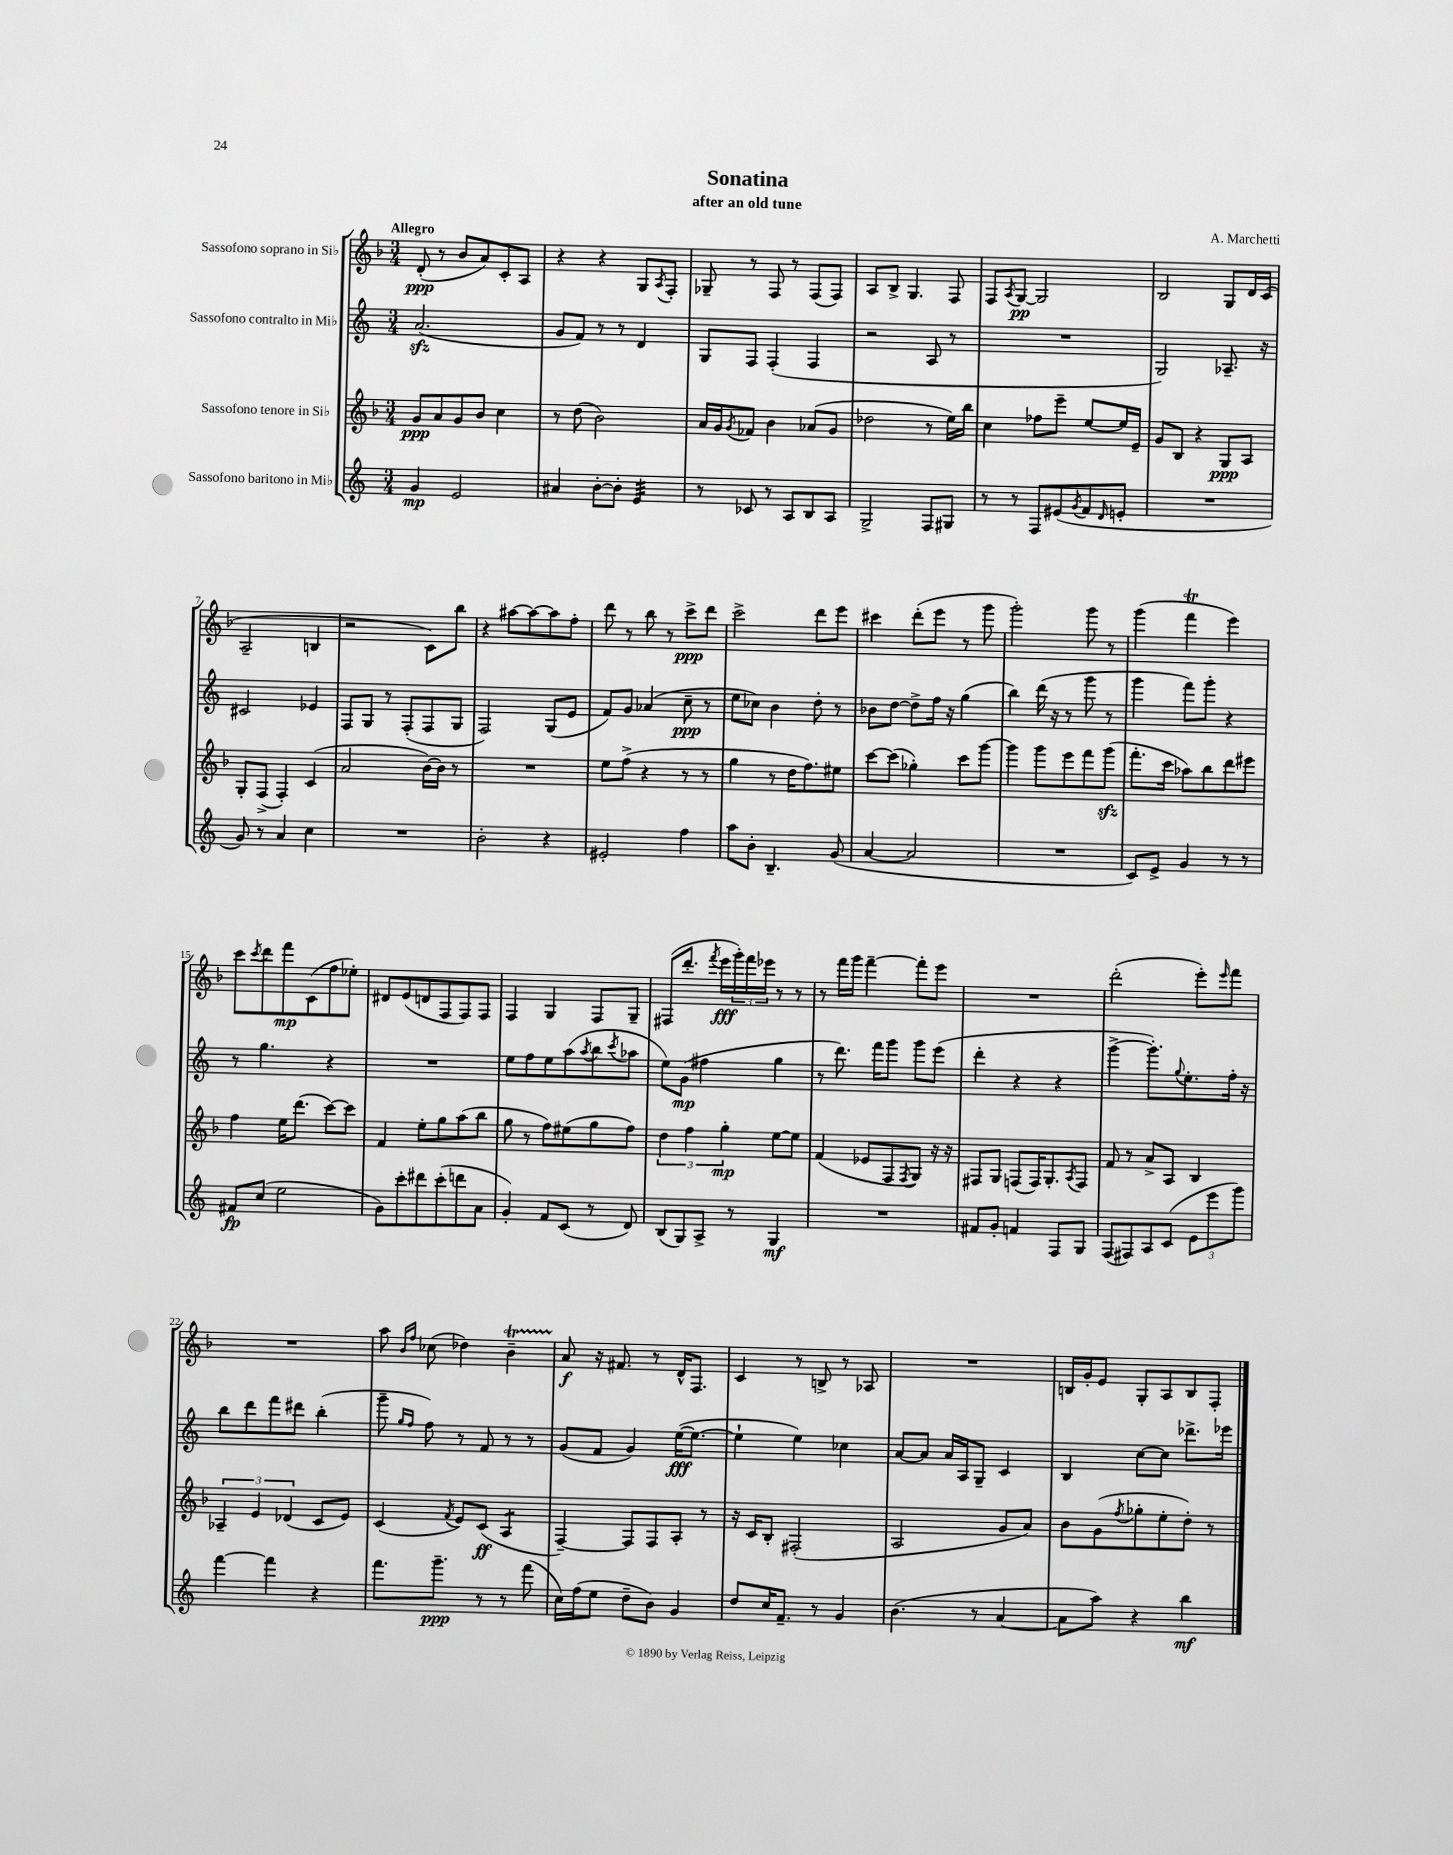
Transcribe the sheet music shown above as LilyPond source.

\header { title = "Sonatina" composer = "A. Marchetti" subtitle = "after an old tune" }
<<
\new StaffGroup <<
\new Staff = "s0" \with { instrumentName = "Sassofono soprano in Sib" } {
    \clef treble \key f \major \numericTimeSignature \time 3/4 \tempo "Allegro"
    d'8-.\ppp( r8 bes'8 a'8) c'8-. a8 |
    r4 r4 g8 \acciaccatura { a8 } f8-. |
    ges8-- r8 f8 r8 f8( f8) |
    a8 bes8-> g4. f8 |
    f8 \acciaccatura { a8 } g8~\pp g2 |
    bes2 g8 d'16 c'16( |
    a2-- b4 |
    r2 c'8) bes''8 |
    r4 ais''8~ ais''8~ ais''8 f''8-. |
    d'''8 r8 bes''8 r8 c'''8->\ppp d'''8 |
    c'''2-> d'''8 e'''8 |
    cis'''4 d'''8-.( e'''8 r8 g'''8 |
    g'''2-.) g'''8 r8 |
    g'''4( f'''4\trill e'''4) |
    c'''8 \acciaccatura { c'''8 } d'''8 f'''8\mp c'8( f''8 ees''8-.) |
    dis'8 e'8( d'8 f8 f8) f8 |
    f4 g4 f8 g8-- |
    fis8( d'''8.-. \acciaccatura { f'''8 } e'''16\fff \tuplet 3/2 { g'''16-.) f'''16 ees'''16 } r8 r8 |
    r8 f'''16 g'''16 f'''4~-- f'''8-. e'''8 |
    R2. |
    d'''2-.( e'''8-.) \grace { e'''16 } f'''8 |
    R2. |
    a''8 \grace { bes'16 f''16 } ces''8( des''4) bes'4--\startTrillSpan |
    a'8\stopTrillSpan\f r16 fis'8. r8 d'16-^ f8. |
    c'4 r8 b8-> r8 aes8 |
    R2. |
    b16 g'16-. e'8 g8-. a8 b8 f8-. \bar "|." |
}
\new Staff = "s1" \with { instrumentName = "Sassofono contralto in Mib" } {
    \clef treble \key c \major \numericTimeSignature \time 3/4
    a'2.\sfz( |
    g'8 f'8) r8 r8 d'4 |
    g8 f8 f4-.( f4 |
    r2 a8 r8 |
    R2. |
    g2) aes8.-- r16 |
    cis'2 ees'4 |
    f8 g8 r8 f8-.( f8 g8 |
    f2) g8( e'8 |
    f'8) g'8 aes'4( c''8--\ppp r8 |
    e''8 ces''8) b'4 d''8-. r8 |
    bes'8 d''8~ d''8-> f''16 r16 g''4( |
    b''4) d'''16( r16 r8 g'''8 r8 |
    g'''4 f'''8) g'''8-. r4 |
    r8 g''4. r4 |
    R2. |
    e''8 f''8 e''8 a''8( \acciaccatura { a''8 } b''8 \acciaccatura { c'''8 } aes''8 |
    e''8) g'8\mp( fis''4 g''4 |
    r8 d'''8.) f'''16 g'''8 g'''8 e'''8( |
    d'''4-. r4 r4 |
    g'''4~-> g'''8.-.) \appoggiatura { g''8 } e''8.-. f''16-. r16 |
    b''8 d'''8 f'''8 dis'''8 b''4-.( |
    g'''8-- \grace { g''16 f''16 } f''8) r8 f'8 r8 r8 |
    g'8( f'8 g'4) e''16~\fff( e''8.~ |
    e''4-! e''4) ces''4 |
    a'8~ a'8 a'16 a16 g8-- c'4 |
    b4 c''8~ c''8 des'''8.-> ees'''16 \bar "|." |
}
\new Staff = "s2" \with { instrumentName = "Sassofono tenore in Sib" } {
    \clef treble \key f \major \numericTimeSignature \time 3/4
    g'8\ppp a'8 g'8 bes'8 c''4 |
    r8 d''8( bes'2) |
    a'16 g'16 \acciaccatura { g'8 } fes'8 bes'4 aes'8( g'8 |
    des''2 r8 e''16) bes''16 |
    c''4 fes''8 e'''8-- e''8~ e''16 e'16-- |
    g'8 bes8 r4 g8\ppp a8 |
    g8-. f8->( f4-.) c'4( |
    a'2 bes'16~) bes'16 r8 |
    R2. |
    e''8 f''8->( r4 r8 r8 |
    g''4 r8 d''16 f''8.) eis''8 |
    c'''8~ c'''8( ges''4-.) c'''8 g'''8~ |
    g'''4 g'''8 e'''8 f'''8 g'''8\sfz( |
    f'''8.-. c'''16 aes''8) bes''8 d'''8 eis'''8 |
    f''4 e''16 d'''8.( c'''8~) c'''8 |
    f'4 e''8-. g''8 a''8( bes''8 |
    g''8 r8 f''8) eis''8( g''8 f''8) |
    \tuplet 3/2 { d''4 f''4 g''4-.\mp } e''8~ e''8 |
    f'4( ees'8 f8 \acciaccatura { f8 } g8) r16 r16 |
    fis8 g8 f8( f16) g8.-. \acciaccatura { a8 } f8 |
    f'8 r8 a'8-> a8 bes4 |
    \tuplet 3/2 { aes4-- e'4 des'4( } c'8 e'8) |
    c'4( \acciaccatura { f'8 } e'8) c'8\ff( a4:8 |
    f4~--) f8 f8 a8-. r8 |
    r16 c'16 bes8-. fis2-.( |
    a2 g'8 a'8) |
    bes'8 g'8( \acciaccatura { f''8 } ges''8-. e''8-. d''8-.) r8 \bar "|." |
}
\new Staff = "s3" \with { instrumentName = "Sassofono baritono in Mib" } {
    \clef treble \key c \major \numericTimeSignature \time 3/4
    g'4\mp e'2 |
    ais'4 b'8~-. b'8-. e'4:32 |
    r8 ces'8 r8 a8 b8 a8 |
    g2-> f8 gis8 |
    r8 r8 f8 eis'8( \acciaccatura { g'8 } f'8 \grace { d'16 } e'8-. |
    R2. |
    g'8) r8 a'4 c''4 |
    R2. |
    b'2-. r4 |
    eis'2-. f''4 |
    a''8 b'8-. b4.-- g'8( |
    a'4~ a'2 |
    R2. |
    c'8) e'8-> g'4 r8 r8 |
    fis'8\fp c''8( e''2 |
    g'8) c'''8-. dis'''8 c'''8-.( d'''8 a'8 |
    g'4-.) f'8 c'8( r8 d'8) |
    b8( g8) a8-> r8 g4\mf |
    R2. |
    fis'8 g'8-. f'4 f8 g8 |
    f8( fis8) a8 c'8( \tuplet 3/2 { e'8 e'''8 g'''8) } |
    f'''4~ f'''4 r4 |
    f'''8. g'''8.--\ppp r8 r8 f'''8( |
    c''16) f''16( e''8 d''8-- b'8) g'4 |
    d''8 c''16 f'8.-- r8 g'4 |
    b'4.( r8 a'4~ |
    a'8 a''8) r4 b''4\mf \bar "|." |
}
>>
>>
